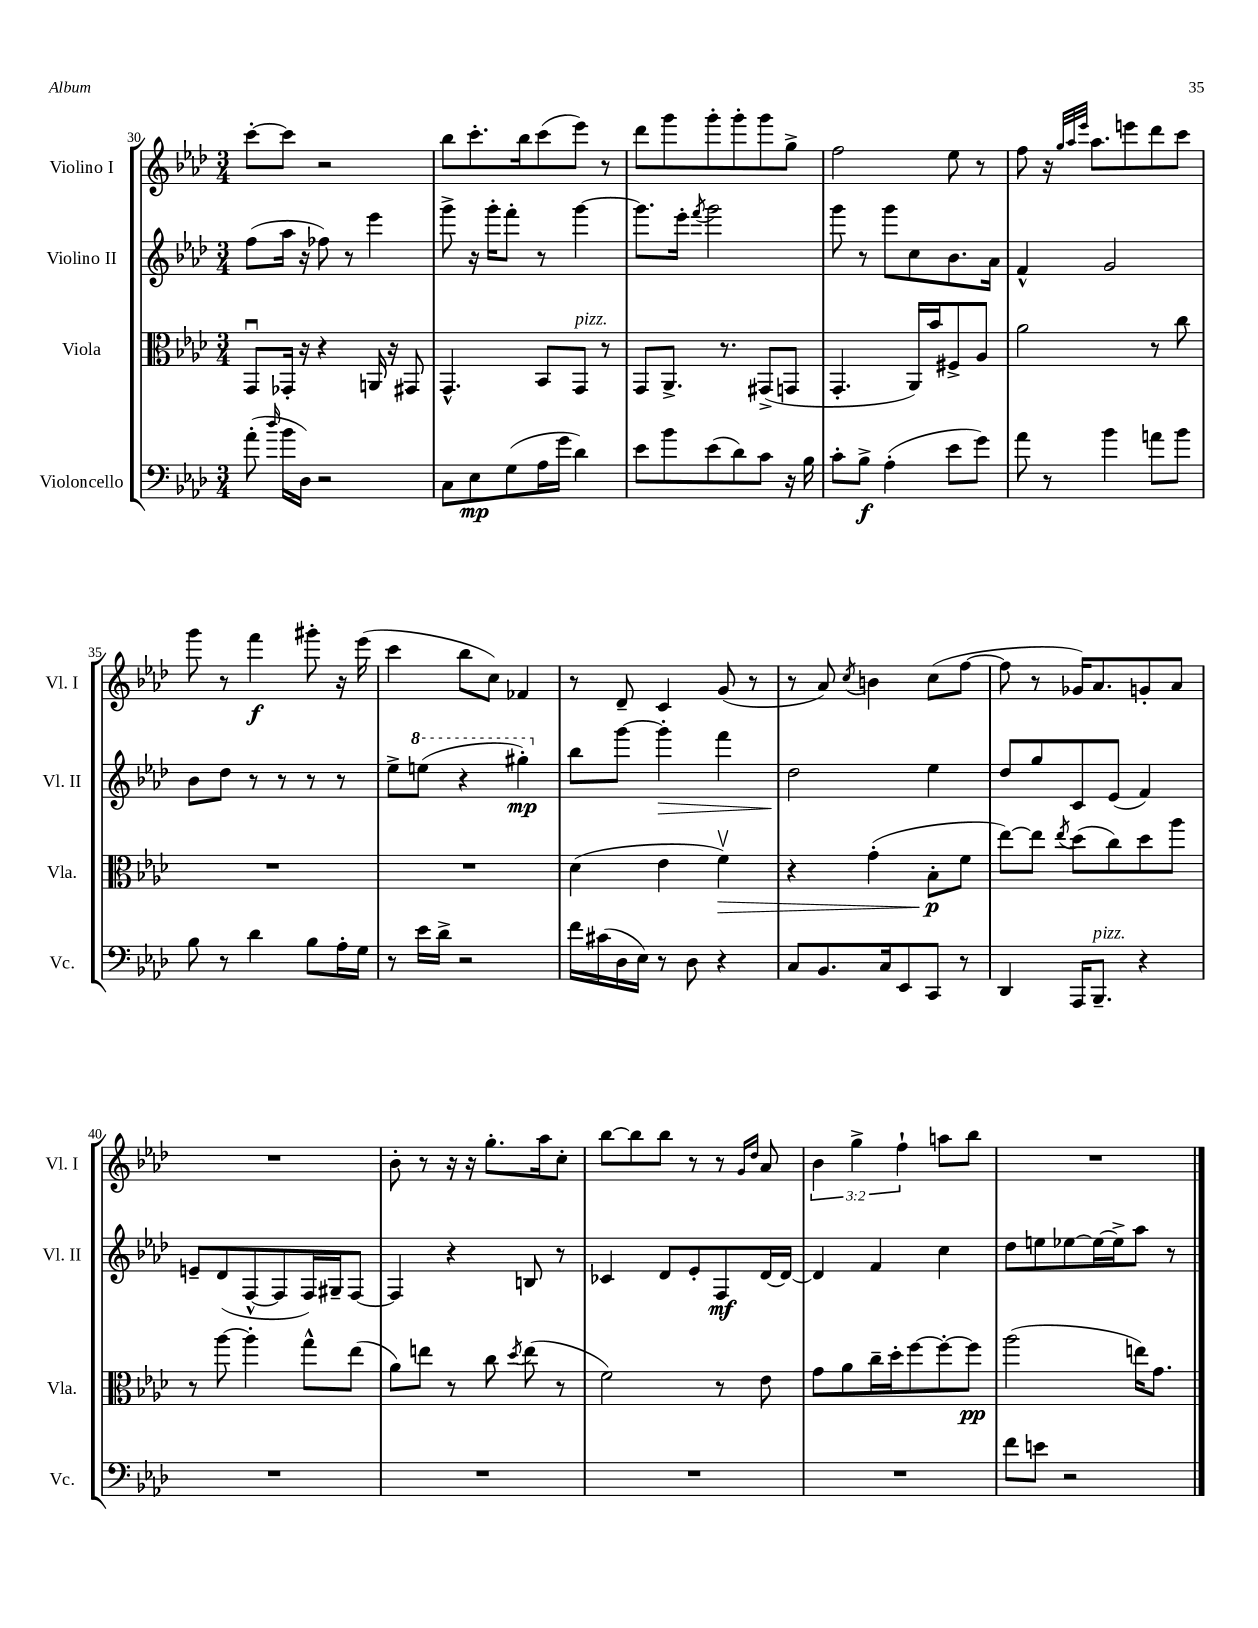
<<
\new StaffGroup <<
\new Staff = "s0" \with { instrumentName = "Violino I" shortInstrumentName = "Vl. I" } {
    \clef treble \key aes \major \numericTimeSignature \time 3/4 \override Staff.TupletNumber.text = #tuplet-number::calc-fraction-text
    \autoBeamOff c'''8[~-. c'''8] r2 |
    bes''8[ c'''8.-. bes''16 c'''8( ees'''8]) r8 |
    des'''8[ g'''8 g'''8-. g'''8-. g'''8 g''8]-> |
    f''2 ees''8 r8 |
    f''8 r16 \grace { g''32[ aes''32 ees'''32] } aes''8.[ e'''8 des'''8 c'''8] |
    g'''8 r8 f'''4\f gis'''8-. r16 ees'''16( |
    c'''4 bes''8[ c''8]) fes'4 |
    r8 des'8-- c'4 g'8( r8 |
    r8 aes'8) \acciaccatura { c''8 } b'4 c''8[( f''8]~ |
    f''8 r8 ges'16[) aes'8. g'8-. aes'8] |
    R2. |
    bes'8-. r8 r16 r16 g''8.[-. aes''16 c''8]-. |
    bes''8[~ bes''8 bes''8] r8 r8 \grace { g'16[ des''16] } aes'8 |
    \tuplet 3/2 { bes'4 g''4-> f''4-! } a''8[ bes''8] |
    R2. \bar "|." |
}
\new Staff = "s1" \with { instrumentName = "Violino II" shortInstrumentName = "Vl. II" } {
    \clef treble \key aes \major \numericTimeSignature \time 3/4
    \autoBeamOff f''8[( aes''16] r16 fes''8) r8 ees'''4 |
    g'''8-> r16 g'''16[-. f'''8]-. r8 g'''4~ |
    g'''8.[ ees'''16]-. \acciaccatura { f'''8 } g'''2 |
    g'''8 r8 g'''8[ c''8 bes'8. aes'16] |
    f'4-^ g'2 |
    bes'8[ des''8] r8 r8 r8 r8 |
    ees''8[-> \ottava #1 e'''8]( r4 gis'''4-.\mp) \ottava #0 |
    bes''8[ g'''8]~ g'''4-.\> f'''4 |
    des''2\! ees''4 |
    des''8[ g''8 c'8 ees'8]( f'4) |
    e'8[-- des'8( f8~-^ f8 f16) gis16-- f8]~ |
    f4 r4 b8 r8 |
    ces'4 des'8[ ees'8-. f8\mf des'16~ des'16]~ |
    des'4 f'4 c''4 |
    des''8[ e''8 ees''8~ ees''16~ ees''16-> aes''8] r8 \bar "|." |
}
\new Staff = "s2" \with { instrumentName = "Viola" shortInstrumentName = "Vla." } {
    \clef alto \key aes \major \numericTimeSignature \time 3/4
    \autoBeamOff g,8[\downbow ges,16]-. r16 r4 a,16 r16 gis,8 |
    g,4.-^ bes,8[ g,8]^\markup { \italic "pizz." } r8 |
    g,8[ aes,8.]-> r8. gis,8[->( g,8] |
    g,4.-. aes,16[) bes'16 fis8-> aes8] |
    aes'2 r8 c''8 |
    R2. |
    R2. |
    des'4( ees'4 f'4\upbow\>) |
    r4 g'4-.( bes8[-.\p\! f'8] |
    ees''8[~) ees''8] \acciaccatura { ees''8 } des''8[( c''8) des''8 aes''8] |
    r8 aes''8~ aes''4-. g''8[-^ ees''8]( |
    aes'8[) e''8] r8 c''8 \acciaccatura { des''8 } e''8( r8 |
    f'2) r8 ees'8 |
    g'8[ aes'8 c''16-- des''16-. f''8~ f''8~-. f''8]\pp |
    aes''2( e''16[) g'8.] \bar "|." |
}
\new Staff = "s3" \with { instrumentName = "Violoncello" shortInstrumentName = "Vc." } {
    \clef bass \key aes \major \numericTimeSignature \time 3/4
    \autoBeamOff aes'8-.( \grace { des''16 } bes'16[ des16]) r2 |
    c8[ ees8\mp g8( aes16 g'16] des'4) |
    ees'8[ bes'8 ees'8( des'8) c'8] r16 bes16 |
    c'8[-. bes8]->\f aes4-.( ees'8[ g'8]) |
    aes'8 r8 bes'4 a'8[ bes'8] |
    bes8 r8 des'4 bes8[ aes16-. g16] |
    r8 ees'16[ des'16]-> r2 |
    f'16[ cis'16( des16 ees16]) r8 des8 r4 |
    c8[ bes,8. c16 ees,8 c,8] r8 |
    des,4 aes,,16[ bes,,8.]--^\markup { \italic "pizz." } r4 |
    R2. |
    R2. |
    R2. |
    R2. |
    f'8[ e'8] r2 \bar "|." |
}
>>
>>
\layout { \context { \Score currentBarNumber = #30 } }
